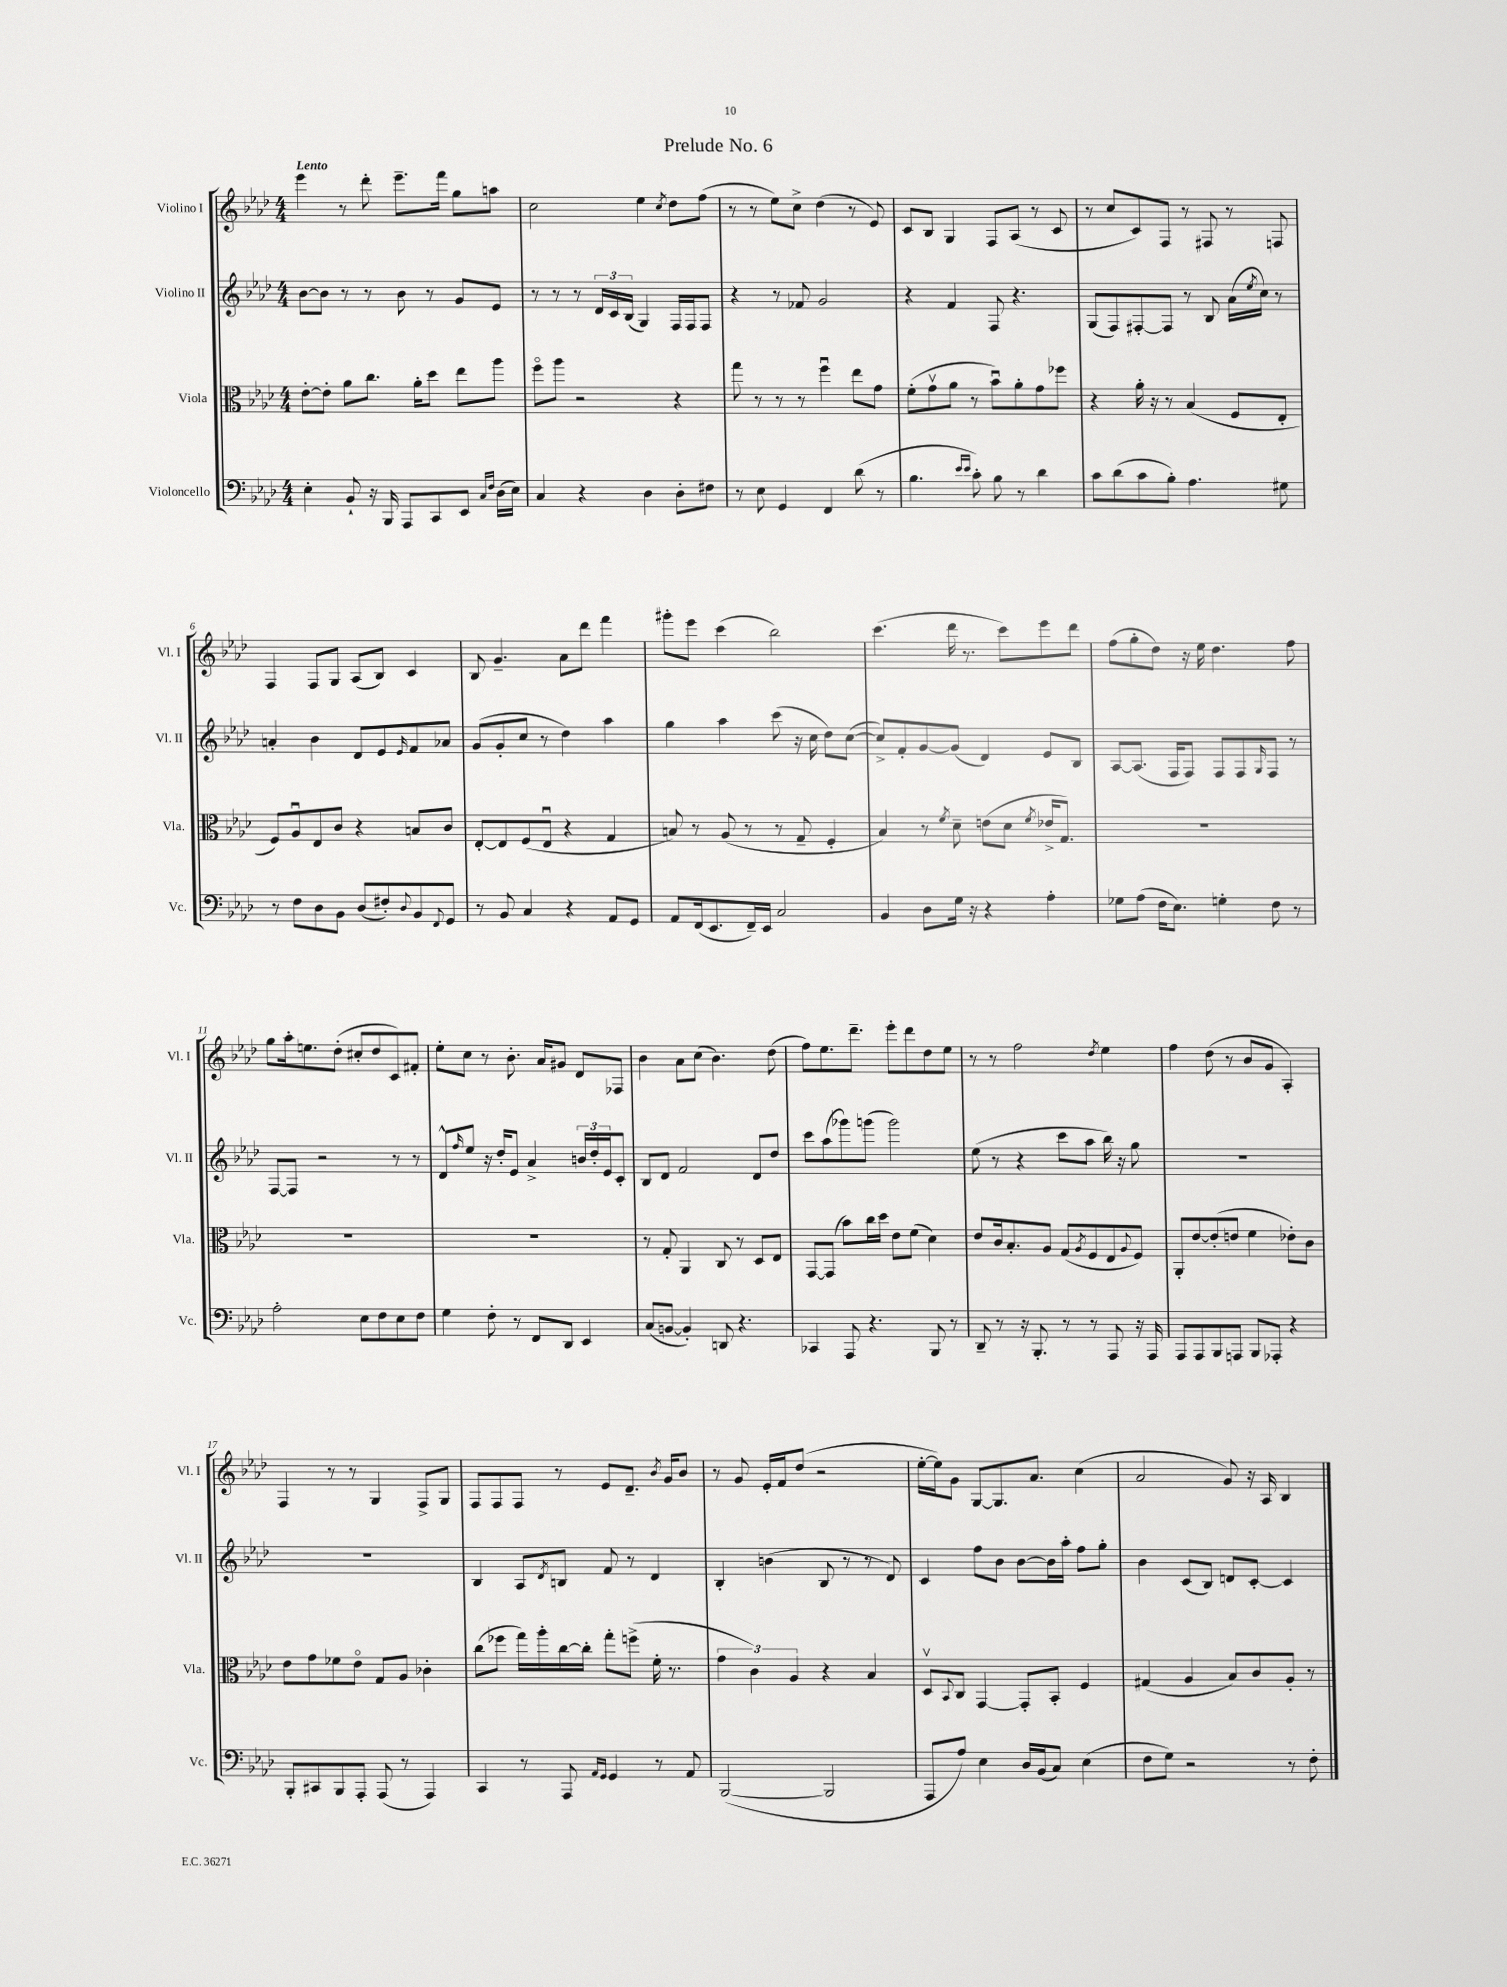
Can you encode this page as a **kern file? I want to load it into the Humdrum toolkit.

**kern	**kern	**kern	**kern
*staff4	*staff3	*staff2	*staff1
*clefF4	*clefC3	*clefG2	*clefG2
*k[b-e-a-d-]	*k[b-e-a-d-]	*k[b-e-a-d-]	*k[b-e-a-d-]
*M4/4	*M4/4	*M4/4	*M4/4
4E-'	[8e-'	[8b-	4eee-
.	8e-']	8b-]	.
8BB-`	8a-	8r	8r
16r	8.cc	8r	8ddd-'
16BBB-	.	.	.
8AAA-	.	8b-	8.eee-~
.	16a-'	.	.
8CC	8dd-	8r	.
.	.	.	16fff
8EE-	8ee-	8g	8gg
16qqC	.	.	.
16qqF	.	.	.
(16D-	8aa-	8e-	8aa
16E-)	.	.	.
=	=	=	=
4C	8ffo	8r	2cc
.	8aa-	8r	.
4r	2r	8r	.
.	.	24d-	.
.	.	24c	.
.	.	(24B-	.
4D-	.	4G)	4ee-
.	.	.	8qcc
8D-'	4r	16F	8dd-
.	.	16F	.
8F#	.	8F	(8ff
=	=	=	=
8r	8gg	4r	8r
8E-	8r	.	8r
4GG	8r	8r	8ee-)
.	8r	8f-	8cc^
4FF	4ffu	2g	(4dd-
(8d-	8ee-	.	8r
8r	8g	.	8e-)
=	=	=	=
4.B-	(8f'	4r	8c
.	8gv	.	8B-
.	8a-	4f	4G
16qqe-	.	.	.
16qqe-	.	.	.
8c')	8r	.	.
8B-	8b-u)	8F	8F
8r	8a-'	4.r	(8A-
4d-	8g	.	8r
.	8ff-	.	8c
=	=	=	=
8c	4r	(8G	8r
(8d-	.	8F)	8cc
8c	16a-'	[8F#'	8c)
.	16r	.	.
8B-')	8r	8F#]	8F
4.A-	(4B-	8r	8r
.	.	8B-	8F#
.	8F	(16a-	8r
.	.	8qee-	.
.	.	16cc)	.
8G#	8E-'	8r	8F
=	=	=	=
8r	8F)	4a'	4F
8F	8A-u	.	.
8D-	8E-	4b-	8F
8BB-	8c	.	8G
(8D-	4r	8d-	(8A-
8F#')	.	8e-	8B-)
8qqD-	.	16qqe-	.
8BB-	8B	8f	4c
8qqFF	.	.	.
8GG	8c	8a-	.
=	=	=	=
8r	[8E-'	(8g	8B-
8BB-	8E-]	8g'	4.g~
4C	(8F	8cc	.
.	8E-u	8r	.
4r	4r	4dd-)	8a-
.	.	.	8ddd-
8AA-	4G	4aa-	4fff
8GG	.	.	.
=	=	=	=
8AA-	8B)	4gg	8ggg#'
(16FF	8r	.	8eee-
8.EE-	.	.	.
.	(8A-	4aa-	(4ccc
16FF~)	8r	.	.
16EE-	.	.	.
2C	8r	(8ccc	2bb-)
.	8G~	16r	.
.	.	16cc	.
.	4F'	8dd-)	.
.	.	([8cc	.
=	=	=	=
4BB-	4B-)	8cc^])	(4.ccc
.	.	8f'	.
8D-	8r	[8g	.
.	8qf	.	.
16G	8d-~	(8g]	16ddd-
16r	.	.	8.r
4r	(8e	4d-)	.
.	8d-	.	8ccc)
.	8qf	.	.
4A-'	16e-^	8e-	8eee-
.	8.G)	.	.
.	.	8B-	8ddd-
=	=	=	=
8G-	1r	[8A-	(8ff
(8A-	.	(8.A-]	8gg'
16F	.	.	8dd-)
8.E-)	.	16F	.
.	.	8F)	16r
.	.	.	16ee-
4G'	.	8F	4.dd-
.	.	8F	.
.	.	16qqG	.
8F	.	8F	.
8r	.	8r	8ff
=	=	=	=
2A-'	1r	[8F	8gg
.	.	8F]	16aa-'
.	.	.	8.ee
.	.	2r	.
.	.	.	(8dd-'
8E-	.	.	8cc#'
8F	.	.	8dd-
8E-	.	8r	8c)
8F	.	8r	8f#'
=	=	=	=
4G	1r	8d-^^	8ee-'
.	.	16qqff	.
.	.	8ee-	8cc
8F'	.	16r	8r
.	.	16dd-'	.
8r	.	8e-	8.b-'
8FF	.	4a-^	.
.	.	.	16a-
8DD-	.	.	8g#
4EE-	.	24b	8d-
.	.	24dd-'	.
.	.	24e-	.
.	.	8c'	8F-
=	=	=	=
(8C	8r	8B-	4b-
[8BB	8G'	8d-	.
4BB'])	4AA-	2f	8a-
.	.	.	(8cc
8DD	8C	.	4.b-)
4.r	8r	.	.
.	8D-	8d-	.
.	8E-	8dd-	(8dd-
=	=	=	=
4CC-	[8GG	8ccc	8ff)
.	(8GG]	(8aa-	8.ee-
8AAA-	8b-)	8ggg-)	.
.	.	.	8.ddd-~
4.r	16cc	(8ggg	.
.	16dd-	.	.
.	8e-	2ggg)	8eee-'
.	(8f	.	8ddd-
8BBB-	4d-)	.	8dd-
8r	.	.	8ee-
=	=	=	=
8DD-~	8e-	(8ee-	8r
8r	16c	8r	8r
.	8.B-'	.	.
16r	.	4r	2ff
8.BBB-'	.	.	.
.	8A-	.	.
8r	(8G	8ccc	.
.	8qA-	.	.
8r	8F	8aa-	.
.	.	.	8qdd-
8AAA-	8E-	16bb-)	4ee-
.	.	16r	.
.	8qqA-	.	.
16r	8F)	8gg	.
16AAA-	.	.	.
=	=	=	=
8AAA-	8AA-'	1r	4ff
8AAA-	[8e-	.	.
8BBB-	(8e-']	.	(8dd-
8AAA	8e	.	8r
8BBB-	4f	.	8b-
8AAA-'	.	.	8g
4r	8e-')	.	4A-')
.	8c	.	.
=	=	=	=
8BBB-'	8e-	1r	4F
8CC#	8g	.	.
8BBB-	8f-	.	8r
8AAA-'	8e-o	.	8r
(8AAA-	8G	.	4G
8r	8A-	.	.
4AAA-)	4c-'	.	8F^
.	.	.	8G
=	=	=	=
4CC	(8cc	4B-	8F
.	8ff-	.	8F
8r	16gg)	8A-	8F
.	16aa-'	.	.
.	.	8qd-	.
8AAA-	[16cc	8B	8r
.	16cc']	.	.
16qqAA-	.	.	.
16qqGG	.	.	.
4GG	8gg'	8f	8e-
.	(8ff^	8r	8.d-~
8r	16f'	4d-	.
.	.	.	8qb-
.	8.r	.	16g
8AA-	.	.	8b-
=	=	=	=
([2BBB-	6g	4B-'	8r
.	.	.	8g
.	6c)	.	.
.	.	(4b	16e-'
.	.	.	16f
.	6A-	.	.
.	.	.	(8dd-
2BBB-]	4r	8B-	2r
.	.	8r	.
.	4B-	8r	.
.	.	8d-)	.
=	=	=	=
8AAA-	8D-v	4c	[16ee-'
.	.	.	16ee-])
.	8qqBB-	.	.
8A-)	8C	.	8g
4E-	[4GG	8ff	[8G
.	.	8b-	8.G]
16D-	8GG']	[8b-	.
(16BB-	.	.	8.a-
8C)	8BB-'	16b-]	.
.	.	16aa-'	.
(4E-	4F	8ff	(4cc
.	.	8gg'	.
=	=	=	=
8F	(4G#	4b-	2a-
8G)	.	.	.
2r	4A-	(8c	.
.	.	8B-)	.
.	8B-)	8d	8g)
.	8c	[8c'	16r
.	.	.	16A-
8r	8A-'	4c]	4B-
8F'	8r	.	.
==	==	==	==
*-	*-	*-	*-
